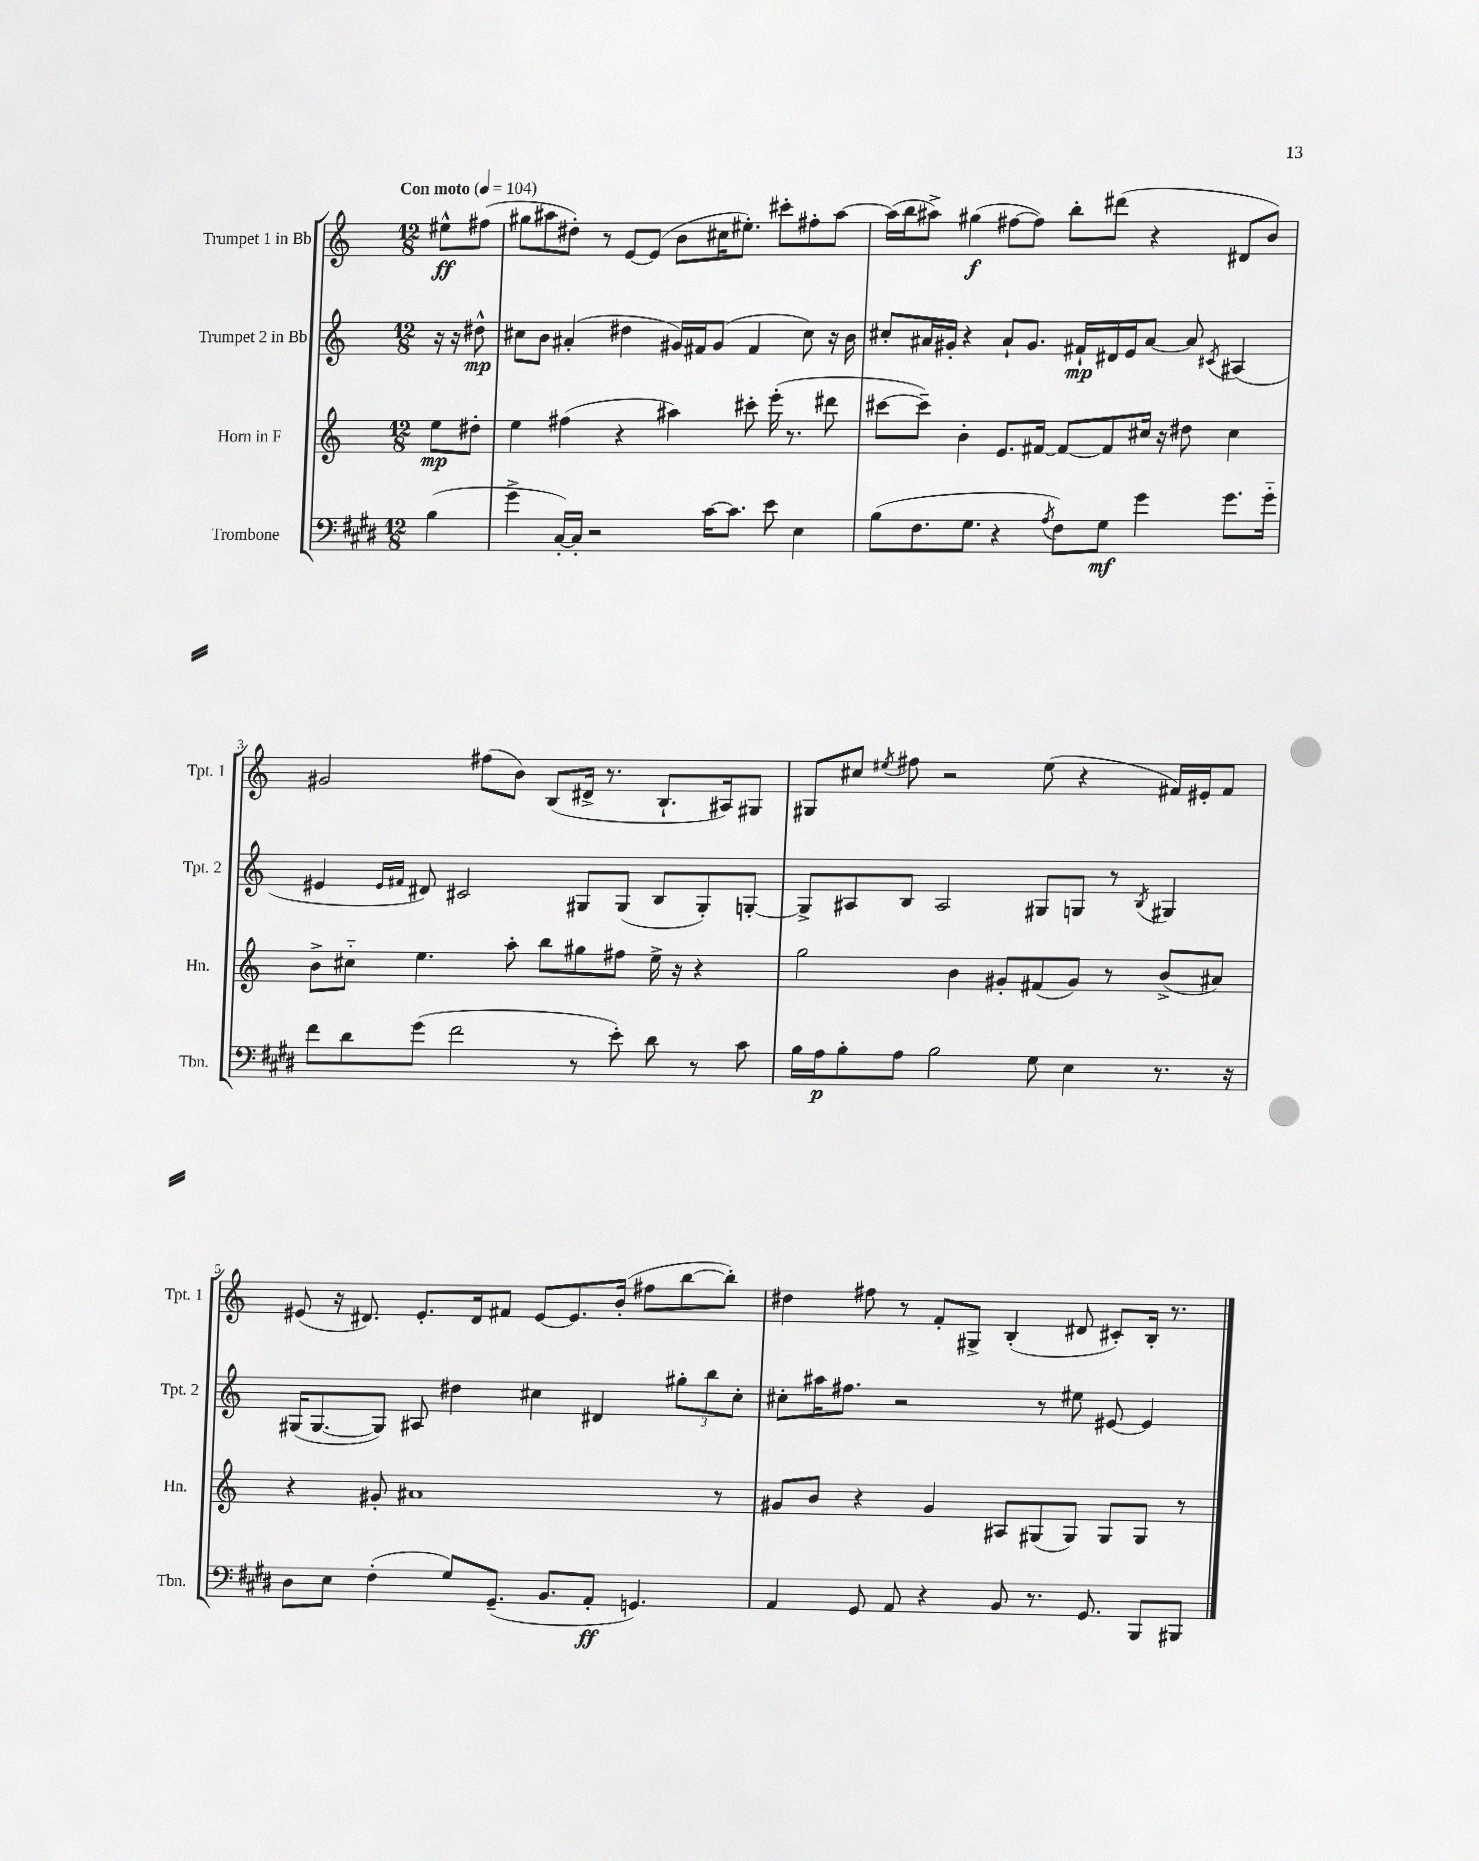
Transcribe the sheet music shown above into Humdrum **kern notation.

**kern	**dynam	**kern	**dynam	**kern	**dynam	**kern	**dynam
*part4	*part4	*part3	*part3	*part2	*part2	*part1	*part1
*staff4	*staff4	*staff3	*staff3	*staff2	*staff2	*staff1	*staff1
*I"Trombone	*	*I"Horn in F	*	*I"Trumpet 2 in Bb	*	*I"Trumpet 1 in Bb	*
*I'Tbn.	*	*I'Hn.	*	*I'Tpt. 2	*	*I'Tpt. 1	*
*clefF4	*	*clefG2	*	*clefG2	*	*clefG2	*
*k[f#c#g#d#]	*	*k[]	*	*k[]	*	*k[]	*
*M12/8	*	*M12/8	*	*M12/8	*	*M12/8	*
*MM104	*	*MM104	*	*MM104	*	*MM104	*
=	=	=	=	=	=	=	=
!	!	!	!	!	!	!LO:TX:a:B:t=Con moto	!
(4B\	.	8ee\L	mp	16r	.	8ee#X^^\L	ff
.	.	.	.	16r	.	.	.
.	.	8dd#X'\J	.	8dd#X^^\	mp	(8ff#X\J	.
=1	=1	=1	=1	=1	=1	=1	=1
4g#^\	.	4ee\	.	8cc#X\L	.	8gg#X\L	.
.	.	.	.	8b\J	.	8aa#X\	.
[16C#'/LL)	.	(4ff#X\	.	(4a#X'/	.	8dd#X'\J)	.
16C#'/JJ]	.	.	.	.	.	.	.
2r	.	.	.	.	.	8r	.
.	.	4r	.	4dd#X\	.	[8e/L	.
.	.	.	.	.	.	(8e/J]	.
.	.	4aa#X\)	.	16g#X/LL)	.	8b\L	.
.	.	.	.	16f#X/J	.	.	.
[16c#\KL	.	.	.	(8g#/J	.	16cc#X\K	.
8.c#\J]	.	.	.	.	.	8.ee#X'\J)	.
.	.	8ccc#X'\	.	4f#/	.	.	.
8e\	.	(16eee'\	.	.	.	8ccc#X'\L	.
.	.	8.r	.	.	.	.	.
4E\	.	.	.	8cc#\)	.	8ff#X'\	.
.	.	8ddd#X\	.	16r	.	[8aa#\J	.
.	.	.	.	16b\	.	.	.
=2	=2	=2	=2	=2	=2	=2	=2
(8B\L	.	[8ccc#X\L	.	8cc#X'/L	.	(16aa#\LL]	.
.	.	.	.	.	.	16bb\J	.
8.F#\	.	8ccc#~\J])	.	16a#X/L	.	8aa#X^\J)	.
.	.	.	.	16g#X'/JJ	.	.	.
.	.	4b'\	.	4r	.	(4gg#X\	f
8.G#\J	.	.	.	.	.	.	.
4r	.	8.e/L	.	8a#`/L	.	[8ff#X\L	.
.	.	.	.	8.g#/J	.	8ff#\J])	.
.	.	[16f#X/Jk	.	.	.	.	.
8qA/	.	.	.	.	.	.	.
8F#\L)	.	8f#/L_	.	.	.	8bb'\L	.
.	.	.	.	16f#X`/LL	mp	.	.
8G#\J	mf	8f#/]	.	16d#X/	.	(8ddd#X\J	.
.	.	.	.	16e/J	.	.	.
4g#\	.	16cc#X/Jk	.	[8a#/J	.	4r	.
.	.	16r	.	.	.	.	.
.	.	8dd#X\	.	8a#/]	.	.	.
.	.	.	.	8qc#X/	.	.	.
8.g#\L	.	4cc#\	.	(4A#X/	.	8d#X/L	.
.	.	.	.	.	.	8b/J)	.
16g#\Jk	.	.	.	.	.	.	.
!!LO:LB:g=z
=3	=3	=3	=3	=3	=3	=3	=3
8f#\L	.	8b^\L	.	4e#X/	.	2g#X/	.
8d#\	.	8cc#X\J	.	.	.	.	.
.	.	.	.	16qqe#/LL	.	.	.
.	.	.	.	16qqf#X/JJ	.	.	.
(8g#\J	.	4.ee\	.	8d#X/)	.	.	.
2f#\	.	.	.	2c#X/	.	.	.
.	.	.	.	.	.	(8ff#X\L	.
.	.	8aa'\	.	.	.	8b\J)	.
.	.	8bb\L	.	.	.	(8B/L	.
8r	.	8gg#X\	.	8G#X/L	.	16d#X^/Jk	.
.	.	.	.	.	.	8.r	.
8e'\)	.	8ff#X\J	.	(8G#/J	.	.	.
8d#\	.	16ee^\	.	8B/L	.	8.B`/L	.
.	.	16r	.	.	.	.	.
8r	.	4r	.	8G#'/)	.	.	.
.	.	.	.	.	.	16A#X/k)	.
8c#\	.	.	.	[8Gn'/J	.	8G#X/J	.
=4	=4	=4	=4	=4	=4	=4	=4
16B\LL	.	2gg\	.	8G^/L]	.	8G#X/L	.
16A\J	p	.	.	.	.	.	.
8B'\	.	.	.	8A#X/	.	8cc#X/J	.
.	.	.	.	.	.	8qee#X/	.
8A\J	.	.	.	8B/J	.	8ff#X\	.
2B\	.	.	.	2A#/	.	2r	.
.	.	4b\	.	.	.	.	.
.	.	8g#X'/L	.	.	.	.	.
8G#\	.	(8f#X/	.	8G#X/L	.	(8ee#\	.
4E\	.	8g#/J)	.	8Gn/J	.	4r	.
.	.	8r	.	8r	.	.	.
.	.	.	.	8qB/	.	.	.
8.r	.	(8b^/L	.	4G#X/	.	16f#X/LL)	.
.	.	.	.	.	.	16e#X'/J	.
.	.	8a#X/J)	.	.	.	8f#/J	.
16r	.	.	.	.	.	.	.
!!LO:LB:g=z
=5	=5	=5	=5	=5	=5	=5	=5
8D#\L	.	4r	.	(16G#X/KL	.	(8e#X/	.
.	.	.	.	[8.G#/	.	.	.
8E\J	.	.	.	.	.	16r	.
.	.	.	.	.	.	8.d#X/)	.
(4F#'\	.	8g#X'/	.	8G#/J])	.	.	.
.	.	1a#X	.	8A#X/	.	8.e#'/L	.
8G#/L)	.	.	.	4dd#X\	.	.	.
.	.	.	.	.	.	16d#/k	.
(8.GG#~/J	.	.	.	.	.	8f#X/J	.
.	.	.	.	4cc#X\	.	[8e#/L	.
8.BB/L	.	.	.	.	.	.	.
.	.	.	.	.	.	8.e#/]	.
8AA'/J	ff	.	.	4d#X/	.	.	.
.	.	.	.	.	.	(16b'/Jk	.
4.GGn/)	.	.	.	.	.	8ff#X\L	.
.	.	.	.	12gg#X'\L	.	[8bb\	.
.	.	.	.	12bb\	.	.	.
.	.	8r	.	.	.	8bb'\J])	.
.	.	.	.	12cc#'\J	.	.	.
=6	=6	=6	=6	=6	=6	=6	=6
4AA/	.	8g#X/L	.	8cc#X'\L	.	4dd#X\	.
.	.	8b/J	.	16aa#X\K	.	.	.
.	.	.	.	8.ff#X\J	.	.	.
8GG#/	.	4r	.	.	.	8ff#X\	.
8AA/	.	.	.	2r	.	8r	.
4r	.	4g#/	.	.	.	8f'/L	.
.	.	.	.	.	.	8G#X^/J	.
8BB/	.	8A#X/L	.	.	.	(4B'/	.
8.r	.	(8G#X/	.	8r	.	.	.
.	.	8G#/J)	.	8ee#X\	.	8d#X/	.
8.GG#/	.	.	.	.	.	.	.
.	.	8G#/L	.	[8e#X/	.	8c#X'/L)	.
8BBB/L	.	8G#/J	.	4e#/]	.	16B'/Jk	.
.	.	.	.	.	.	8.r	.
8BBB#X/J	.	8r	.	.	.	.	.
==	==	==	==	==	==	==	==
*-	*-	*-	*-	*-	*-	*-	*-
